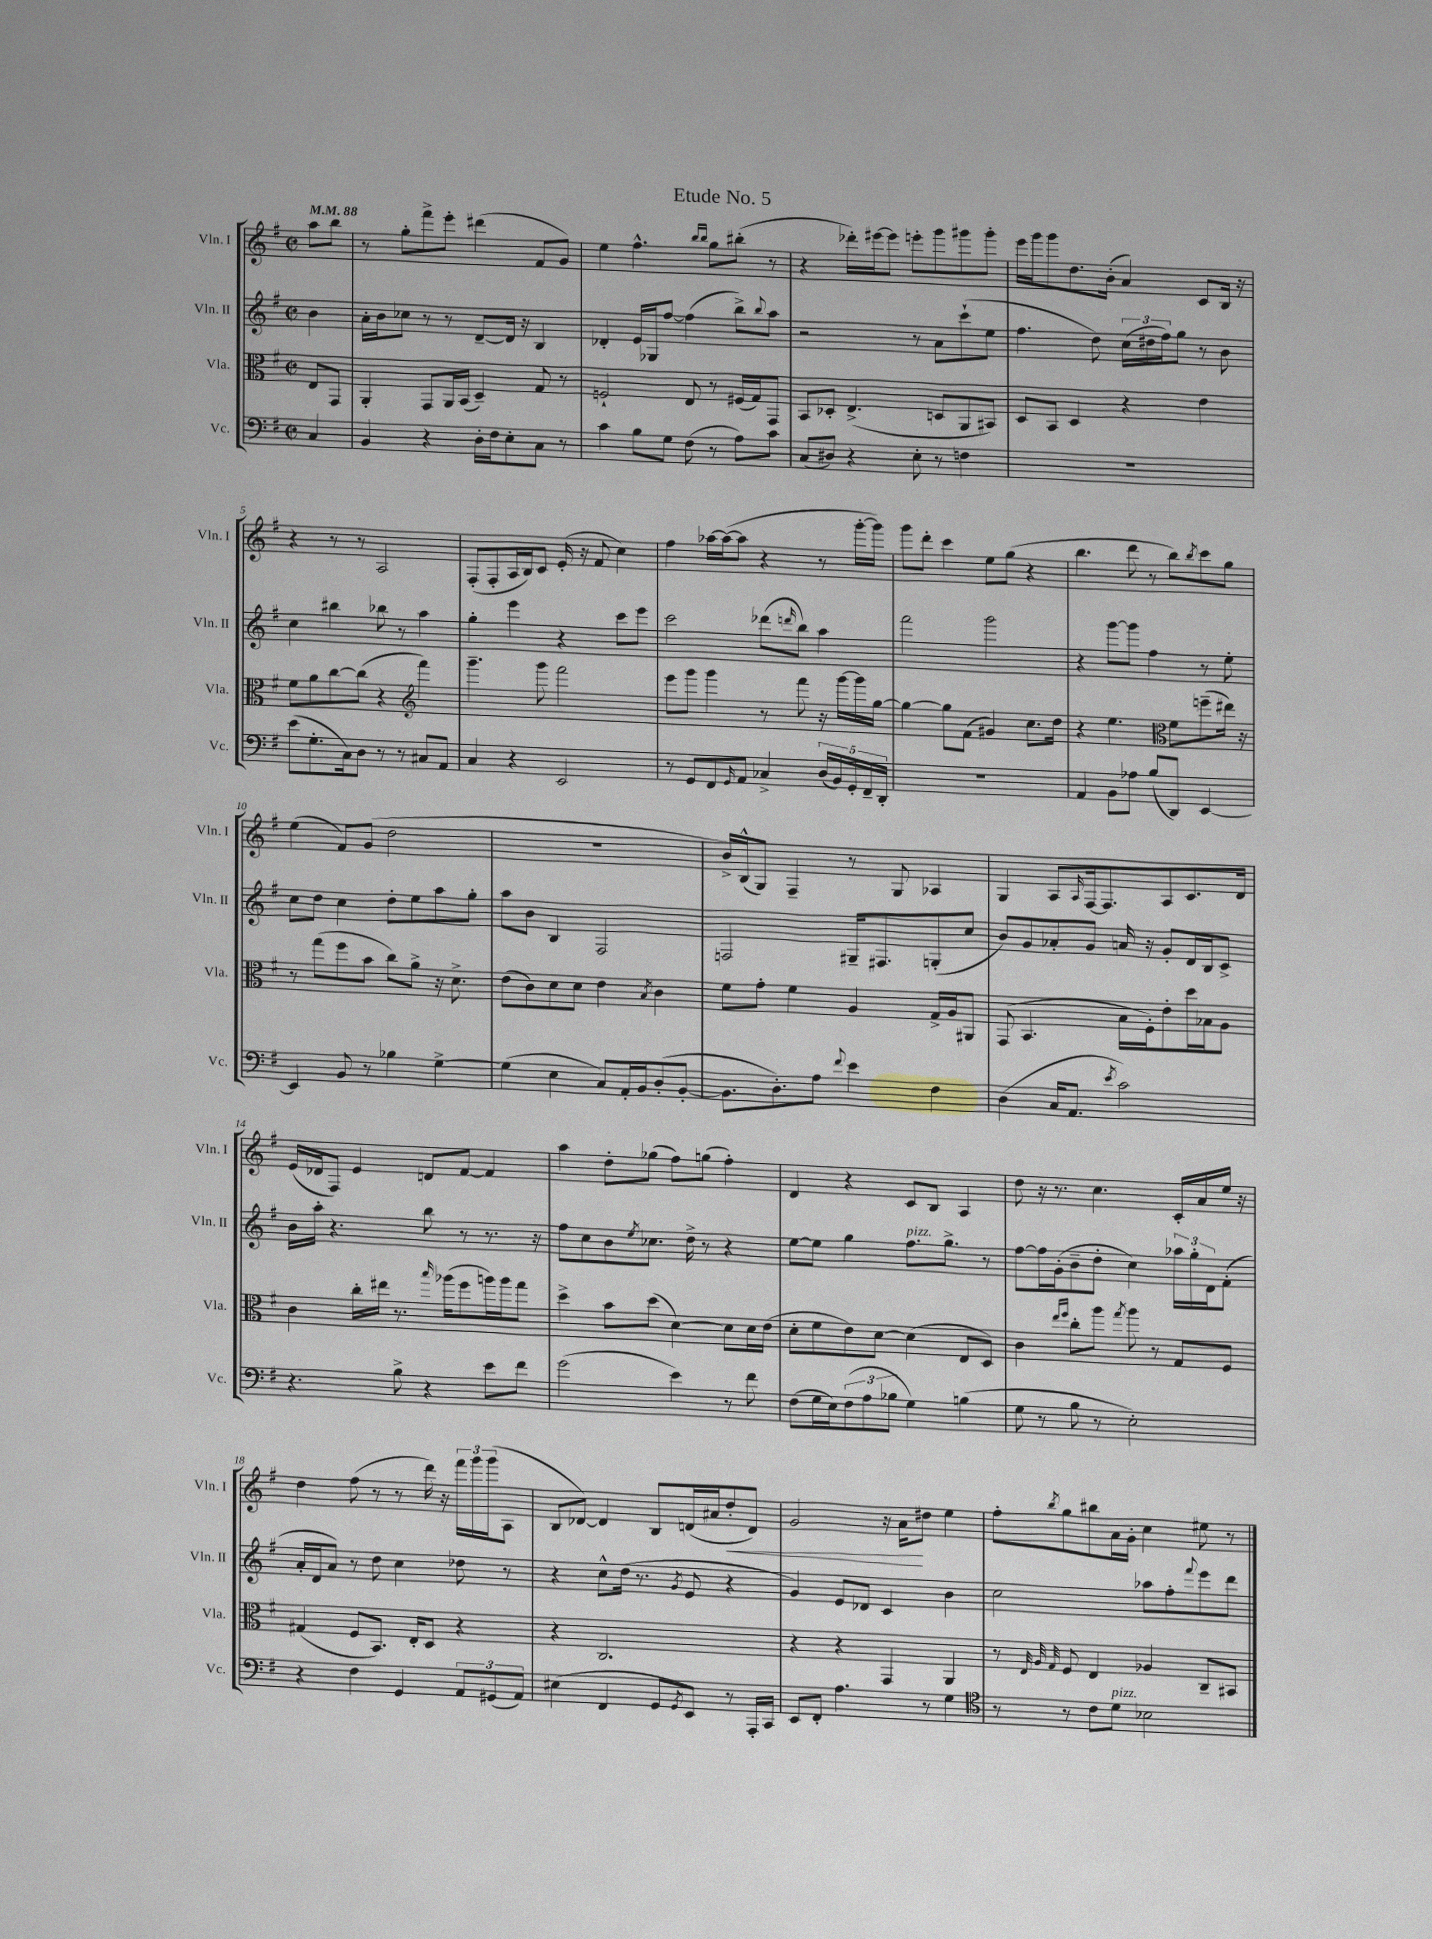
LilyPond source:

\header { title = "Etude No. 5" }
<<
\new StaffGroup <<
\new Staff = "s0" \with { instrumentName = "Vln. I" shortInstrumentName = "Vln. I" } {
    \clef treble \key g \major \defaultTimeSignature \time 2/2 \partial 4 \tempo 4 = 88
    a''8 b''8 |
    r8 g''8-. fis'''8-> e'''8-. dis'''4( fis'8 g'8) |
    e''4 fis''4.-^ \grace { b''16 b''16 } g''8 bis''8-.( r8 |
    r4 des'''16-.) eis'''16~ eis'''8 e'''8-. g'''8 gis'''8 gis'''8-. |
    e'''16 g'''16 g'''8 d''8. b'16-.( a'4) c'8 b16 r16 |
    r4 r8 r8 a2 |
    fis8-.( fis8-. a16 b16) c'8 e'16-.( r16 fis'8 c''4) |
    fis''4 aes''16~ aes''16~( aes''8 r4 r8 g'''16~-. g'''16) |
    g'''8 d'''8-. c'''4 e''8 g''8( r4 |
    b''4. d'''8 r8 b''8) \acciaccatura { b''8 } c'''8 g''8 |
    e''4( fis'8) g'8( d''2 |
    R1 |
    b'16->) b16-^( g8) fis4-- r8 g8 aes4 |
    g4 a8 \grace { a16 } fis16~ fis8. a8 c'8. d'16 |
    e'16( des'16 fis8) e'4 d'8 fis'8~ fis'4 |
    a''4 d''8-. ges''8( fis''8) g''8( fis''4-.) |
    d'4 r4 c'8 b8 a4 |
    d''8 r16 r8. c''4. c'16-. a'16 e''16 r16 |
    d''4 fis''8( r8 r8 d'''16) r16 \tuplet 3/2 { fis'''16 g'''16 g'''16( } a8 |
    b8 des'8~) des'4 b8 d'16( ais'16 d''8-.\< d'8) |
    g'2 r16 a'16\! dis''8 e''4 |
    fis''8-. \acciaccatura { b''8 } g''8 bis''8 a'16 g'16-. c''4 eis''8 r8 \bar "|." |
}
\new Staff = "s1" \with { instrumentName = "Vln. II" shortInstrumentName = "Vln. II" } {
    \clef treble \key g \major \defaultTimeSignature \time 2/2 \partial 4
    b'4 |
    a'16-. b'16 ces''8 r8 r8 d'8~-- d'16 r16 b4 |
    des'4-. e'16 ges16 fis''8~ fis''4( b''8->) \appoggiatura { b''8 } a''8 |
    r2 r8 a'8 c'''8-!( e''8 |
    fis''4. d''8) \tuplet 3/2 { c''16( dis''16 fis''16) } g''8 r8 b'8 |
    c''4 bis''4 bes''8 r8 a''4 |
    g''4-. e'''4 r4 c'''8 e'''8 |
    c'''2 des'''8( \grace { d'''16 } b''8) a''4 |
    fis'''2 g'''2 |
    r4 g'''8~ g'''8 fis''4 r8 e''8-. |
    c''8 d''8 c''4 d''8-. e''8 a''8 g''8-. |
    a''8 b'8 b4 fis2 |
    f2 gis16-- fis8. g8-.( c''8 |
    b'8) g'8 aes'8-. g'8 a'16 r16 g'8-. d'16 b16 c'8-> |
    b'16 a''16-. r4. b''8 r8 r8. r16 |
    fis''8 c''8 b'8 \acciaccatura { e''8 } ces''8. d''16-> r8 r4 |
    e''8~ e''8 g''4 fis''8.^\markup { \italic "pizz." } g''8.-> r8 |
    fis''8~ fis''16 g'16-.( b'8-- d''8-. c''4) \tuplet 3/2 { aes''16 g''16-. d'16 } fis'8-.( |
    a'16-. d'16 a'8) r8 d''8 c''4 des''8 r8 |
    r4 c''8-^ d''16( r8. \acciaccatura { g'8 } e'8 r4 |
    g'4) e'8 des'8 c'4 b'4 |
    c''2 aes''8 fis''8-. \appoggiatura { fis'''8 } e'''8 d'''8 \bar "|." |
}
\new Staff = "s2" \with { instrumentName = "Vla." shortInstrumentName = "Vla." } {
    \clef alto \key g \major \defaultTimeSignature \time 2/2 \partial 4
    e8 g,8 |
    a,4-. g,8 a,16 b,16( d4--) g8 r8 |
    f2-! e8 r8 fis16( g16) g,8 |
    b,8 des8-. e4.->( d8 a,8 bis,8) |
    d8 b,8 d4 r4 e'4 |
    fis'8 a'8 c''8~ c''8( r4 \clef treble fis'''4) |
    g'''4.-- g'''8 fis'''2 |
    e'''8 g'''8 g'''4 r8 fis'''8 r16 g'''16~ g'''16 g''16~ |
    g''4~ g''8 fis'8( gis'4) c''8. d''16 |
    r4 e''4. \clef alto fis'8 f''8--( eis''16) r16 |
    r8 g''8( fis''8 b'8 c''8) a'8-> r16 d'8.-> |
    e'8( c'8) d'8 d'8 e'4 \acciaccatura { b8 } c'4 |
    fis'8 g'8-. fis'4 a4 g16-> a16 ais,8 |
    g,8( b,4. b16 fis16-.) e'8-. d''16 bes16 a8 |
    c'4 c''16-. eis''16 r8. \grace { b''16 } aes''16( fis''8 a''16) a''16 g''8 |
    d''4-> b'8 d''8( d'4~) d'8 d'16 e'16( |
    d'8-. fis'8 e'8) d'8~ d'4( e8 d8) |
    c'4 \grace { e''16 fis''16 } c''8-. a''8 \acciaccatura { g''8 } a''8 r8 g8 fis8 |
    gis4( fis8 b,8.) e16-. d8 r4 |
    r4 c2. |
    r4 r4 g,4 a,4 |
    r8 \grace { e32 a32 g32 } fis8 e4 aes4 c8-- bis,8 \bar "|." |
}
\new Staff = "s3" \with { instrumentName = "Vc." shortInstrumentName = "Vc." } {
    \clef bass \key g \major \defaultTimeSignature \time 2/2 \partial 4
    c4 |
    b,4 r4 d16-. fis16 e8-. c8 r8 |
    c'4 b8 g8 fis8( r8 a8) c'8 |
    c8( dis8) r4 e8-. r8 f4 |
    R1 |
    e'8( g8.-. c16) d8 r8 r8 cis8 a,8 |
    c4 r4 e,2 |
    r8 g,8 fis,8 \grace { g,16 } a,8 ces4-> \tuplet 5/4 { d16( b,16) g,16-. fis,16-- d,16-. } |
    R1 |
    a,4 b,8 aes8 b8( d,8) e,4~ |
    e,4 b,8 r8 bes4 g4~-> |
    g4( e4 c8) a,16-. b,16 d8-.( b,8~-. |
    b,8. d8.-.) a8 \appoggiatura { fis'8 } e'4 fis4 |
    d4( c16 a,8. \acciaccatura { e'8 } c'2) |
    r4. b8-> r4 e'8 fis'8 |
    g'2( e'4) r8 fis'8 |
    fis8( g16 e16) \tuplet 3/2 { fis8( a8 bes8 } g4) b4( |
    g8 r8 b8 r8 e2-.) |
    r4 fis4 g,4 \tuplet 3/2 { a,8 gis,8( a,8) } |
    eis4( fis,4 g,8 \acciaccatura { g,8 } e,8) r8 a,,16-. c,16 |
    e,8 fis,8-. a4. r8 g4 |
    \clef tenor r8 r8 c'8 d'8^\markup { \italic "pizz." } bes2 \bar "|." |
}
>>
>>
